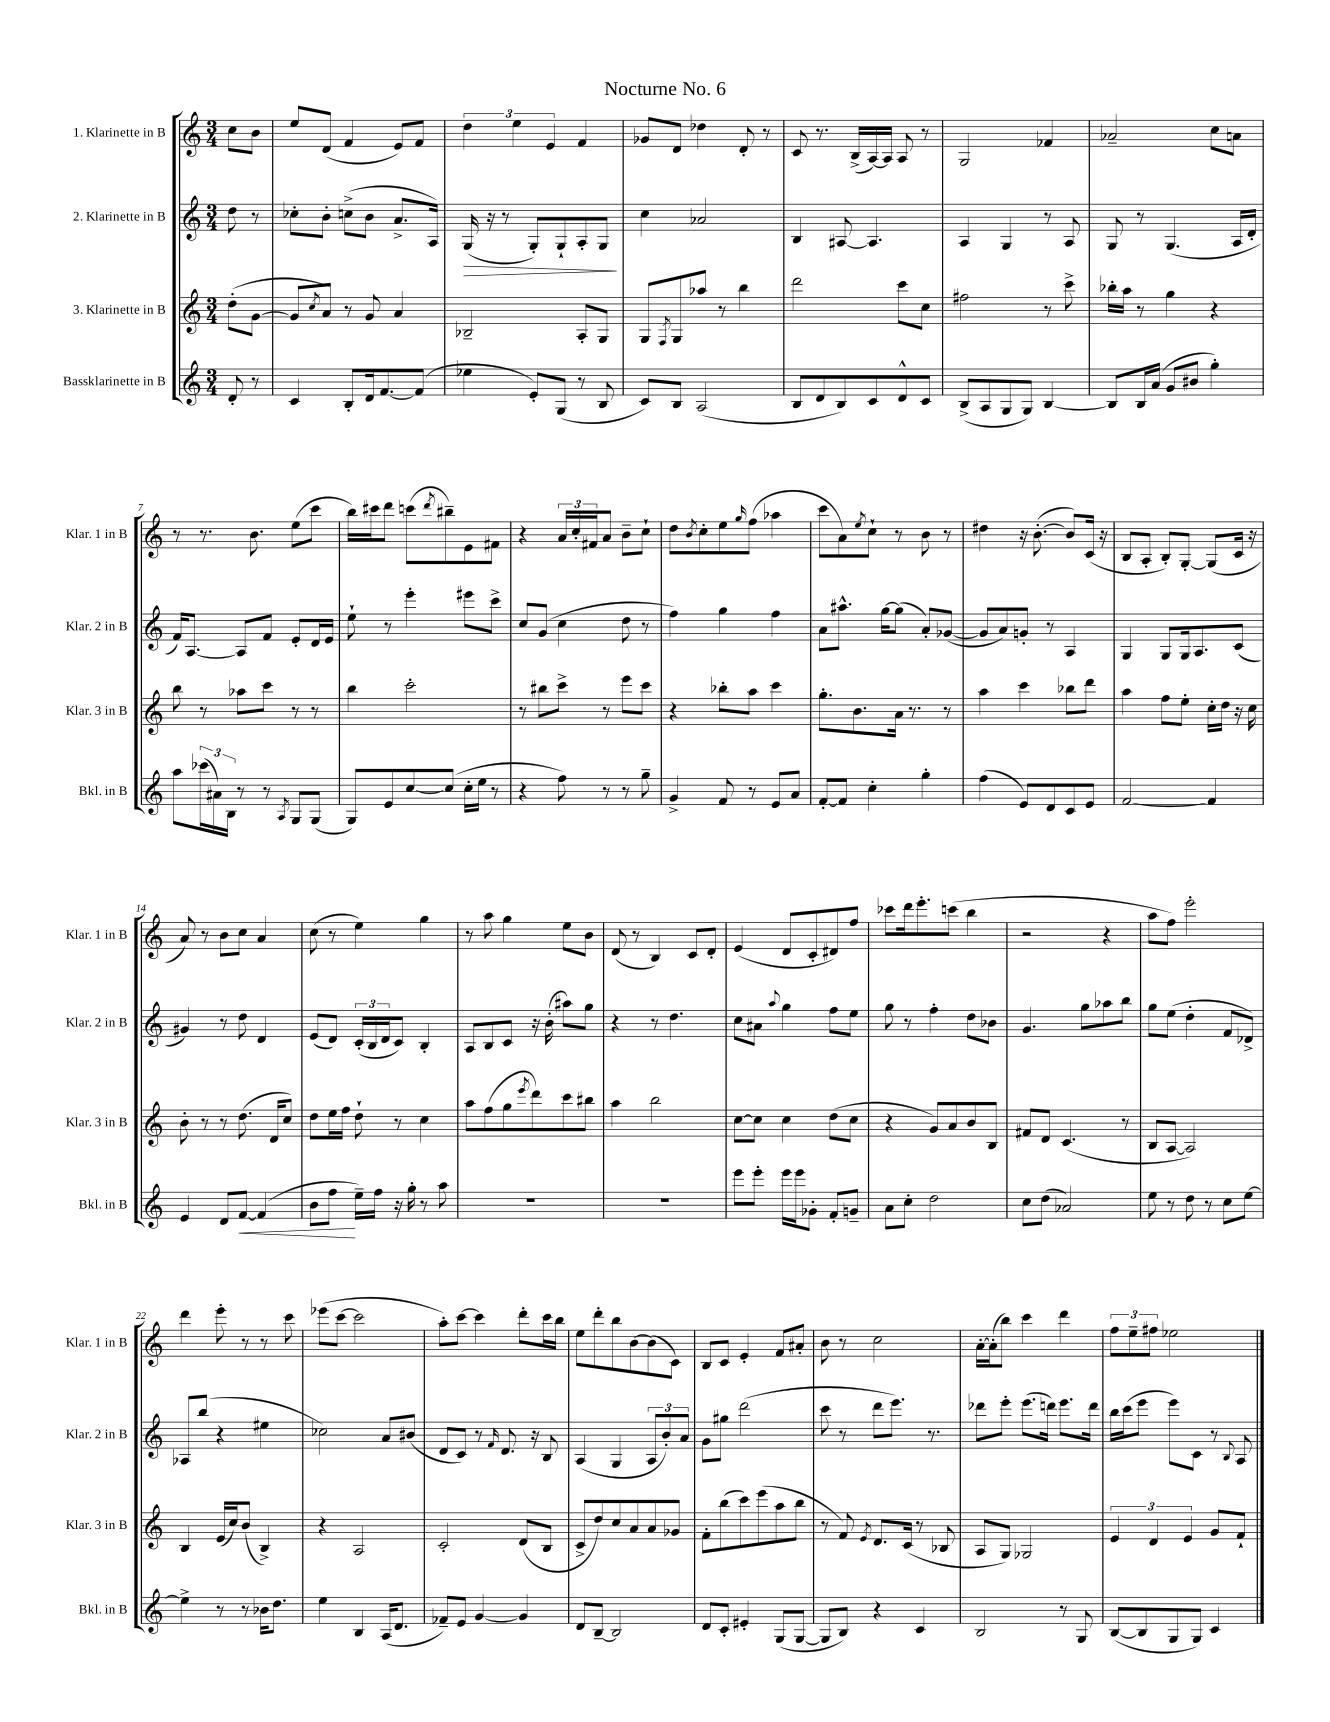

**kern	**kern	**kern	**kern
*staff4	*staff3	*staff2	*staff1
*clefG2	*clefG2	*clefG2	*clefG2
*k[]	*k[]	*k[]	*k[]
*M3/4	*M3/4	*M3/4	*M3/4
8d'	(8dd'	8dd	8cc
8r	[8g	8r	8b
=	=	=	=
4c	8g]	8cc-'	8ee
.	8qcc	.	.
.	8a)	8b'	(8d
8B'	8r	(8cc^	4f
16d	8g	8b	.
[8.f	.	.	.
.	4a	8.a^	8e)
(8f]	.	.	8f
.	.	16A)	.
=	=	=	=
4ee-	2B-~	(16G	6dd
.	.	16r	.
.	.	8r	.
.	.	.	6ee
8e')	.	8G')	.
.	.	.	6e
(8G	.	8G`	.
8r	8A'	8A'	4f
8B	8G	8G	.
=	=	=	=
8c)	8G	4cc	8g-
.	8qF	.	.
8B	8G	.	8d
(2A	8aa-	2a-	4dd-
.	8r	.	.
.	4bb	.	8d'
.	.	.	8r
=	=	=	=
8B	2ddd	4B	8c
8d	.	.	8.r
8B)	.	[8A#	.
.	.	.	(16B^
8c	.	4.A#]	[16A)
.	.	.	16A]
8d^^	8ccc	.	8A
8c	8cc	.	8r
=	=	=	=
(8B^	2ff#	4A	2G
8A	.	.	.
8G	.	4G	.
8G)	.	.	.
[4B	8r	8r	4f-
.	8ccc^	8A	.
=	=	=	=
8B]	16bb-'	8G	2a-~
.	16aa	.	.
16B	8r	8r	.
(16a	.	.	.
8g	4gg	(4.G	.
8b#	.	.	.
4gg')	4r	.	8cc
.	.	16A	8a
.	.	16d'	.
=	=	=	=
8aa	8bb	16f)	8r
.	.	[8.A	.
(24ccc-	8r	.	8.r
24a#)	.	.	.
24B	.	.	.
8r	8aa-	8A]	.
.	.	.	8.b
8r	8ccc	8f	.
8qA	.	.	.
8G	8r	8e'	(8ee
(8G	8r	16d	8ccc
.	.	16e	.
=	=	=	=
8G)	4bb	8ee`	16bb)
.	.	.	16ccc#
8e	.	8r	8ddd
[8cc	2ccc'	4eee'	(8ccc
.	.	.	8qddd
(8cc]	.	.	8bb#~)
16cc'	.	8eee#	8e
16ee	.	.	.
8r	.	8ccc^	8f#
=	=	=	=
4r	8r	8cc	4r
.	8bb#	(8g	.
8ff)	8ccc^	4cc	24a
.	.	.	24cc'
.	.	.	24f#
8r	8r	.	8a
8r	8eee	8dd	8b~
8gg~	8ccc	8r	8cc`
=	=	=	=
4g^	4r	4ff)	8dd
.	.	.	8qb
.	.	.	8cc'
8f	8bb-'	4gg	8ee
.	.	.	16qqgg
8r	8aa	.	(8ff
8e	4ccc	4ff	4aa-
8a	.	.	.
=	=	=	=
[8f'	8.gg'	8a	8ccc
8f]	.	8.aa#^^	8a)
.	8.b	.	.
.	.	.	8qee
4cc'	.	.	8cc`
.	.	[16gg	.
.	16a	(8gg]	8r
.	8.r	.	.
4gg'	.	8a')	8b
.	8r	([8g-	8r
=	=	=	=
(4ff	4aa	8g-]	4dd#
.	.	8a)	.
8e)	4ccc	8g'	16r
.	.	.	([8.b'
8d	.	8r	.
8c	8bb-	4A	8b])
8e	8ddd	.	(16c
.	.	.	16r
=	=	=	=
[2f	4aa	4G	8B
.	.	.	8A'
.	8ff	8G	8B')
.	8ee'	16G	[8G'
.	.	8.A	.
4f]	16cc'	.	(8G]
.	16dd	.	.
.	16r	(8c	16c
.	16cc	.	16r
=	=	=	=
4e	8b'	4g#)	8a)
.	8r	.	8r
8d	8r	8r	8b
[8f	(8.dd	8dd	8cc
(4f]	.	4d	4a
.	16d	.	.
.	8cc)	.	.
=	=	=	=
8b	8dd	(8e	(8cc
8ff	16ee	8d)	8r
.	16ff	.	.
16ee~)	8dd`	(24c'	4ee)
.	.	24B	.
16ff	.	.	.
.	.	24d	.
16r	8r	8c)	.
16gg'	.	.	.
8r	4cc	4B'	4gg
8aa	.	.	.
=	=	=	=
2.r	8aa	8A	8r
.	(8ff	8B	8aa
.	8gg	8c	4gg
.	8qeee	.	.
.	8ddd)	16r	.
.	.	(16b'	.
.	8ccc	8aa#)	8ee
.	8bb#	8gg	8b
=	=	=	=
2.r	4aa	4r	(8d
.	.	.	8r
.	2bb	8r	4B)
.	.	4.dd	.
.	.	.	8c
.	.	.	8d'
=	=	=	=
8eee	[8cc	8cc	(4e
8eee'	8cc]	8a#	.
.	.	8qqaa	.
16eee	4cc	4gg	8d
16eee	.	.	.
8g-'	.	.	8c'
8f'	(8dd	8ff	8d#)
8g~	8cc	8ee	8ff
=	=	=	=
8a	4r	8gg	8ccc-
8cc'	.	8r	16ddd
.	.	.	8.eee'
2dd	8g)	4ff'	.
.	8a	.	(8ccc
.	8b	8dd	4bb
.	8B	8b-	.
=	=	=	=
8cc	8f#	4.g	2r
(8dd	8d	.	.
2a-)	(4.c	.	.
.	.	8gg	.
.	.	8aa-	4r
.	8r	8bb	.
=	=	=	=
8ee	8B	8gg	8aa
8r	[8A	(8ee	8ff)
8dd	2A])	4dd'	2eee'
8r	.	.	.
8cc	.	8f	.
[8ee	.	8d-^)	.
=	=	=	=
4ee^]	4B	8A-	4ddd
.	.	(8bb	.
8r	(16e	4r	8eee'
.	16cc)	.	.
8r	(8b	.	8r
16b-	4B^)	4ee#	8r
8.dd	.	.	.
.	.	.	8ccc
=	=	=	=
4ee	4r	2cc-)	(8eee-
.	.	.	[8ccc
4B	2A	.	2ccc]
(16A	.	8a	.
8.d	.	.	.
.	.	(8b#	.
=	=	=	=
8f-~)	2c'	8d	8aa')
8e	.	8c)	[8ccc
[4g	.	8r	4ccc]
.	.	16qqf	.
.	.	8.d	.
4g]	(8d	.	8ddd'
.	.	16r	.
.	8B	8B	16ccc
.	.	.	16bb
=	=	=	=
8d	8c^	(4A	8ee
[8B~	8dd)	.	8ddd'
2B]	8cc	4G	8bb
.	8a	.	[8b
.	8a	12A	(8b]
.	.	12b')	.
.	8g-	.	8c)
.	.	12a	.
=	=	=	=
8d	8f'	8g	8B
8c'	(8bb	8gg#	8c
4e#'	8ccc)	(2ddd	4e'
.	(8eee	.	.
(8G	8aa	.	8f
[8G	8bb	.	8a#'
=	=	=	=
8G]	8r	8ccc	8b
8B)	8f)	8r	8r
.	8qe	.	.
4r	8.d	8ddd	2cc
.	.	8.eee)	.
.	(16c	.	.
4c	8r	.	.
.	.	8.r	.
.	8B-	.	.
=	=	=	=
2B	8A	8ddd-	[16a'
.	.	.	(16a']
.	8G)	8eee'	8bb)
.	2G-	(8.eee	4ccc
.	.	16ddd)	.
8r	.	8.eee	4ddd
8G	.	.	.
.	.	16ddd	.
=	=	=	=
([8B	6e	16bb	12ff
.	.	(16ccc	.
.	.	.	12ee~
8B]	.	8eee	.
.	6d	.	12ff#
8G	.	8eee)	2ee-
.	6e	.	.
8G)	.	8c	.
4c	8g	8r	.
.	.	8qqB	.
.	8f`	8A	.
==	==	==	==
*-	*-	*-	*-
